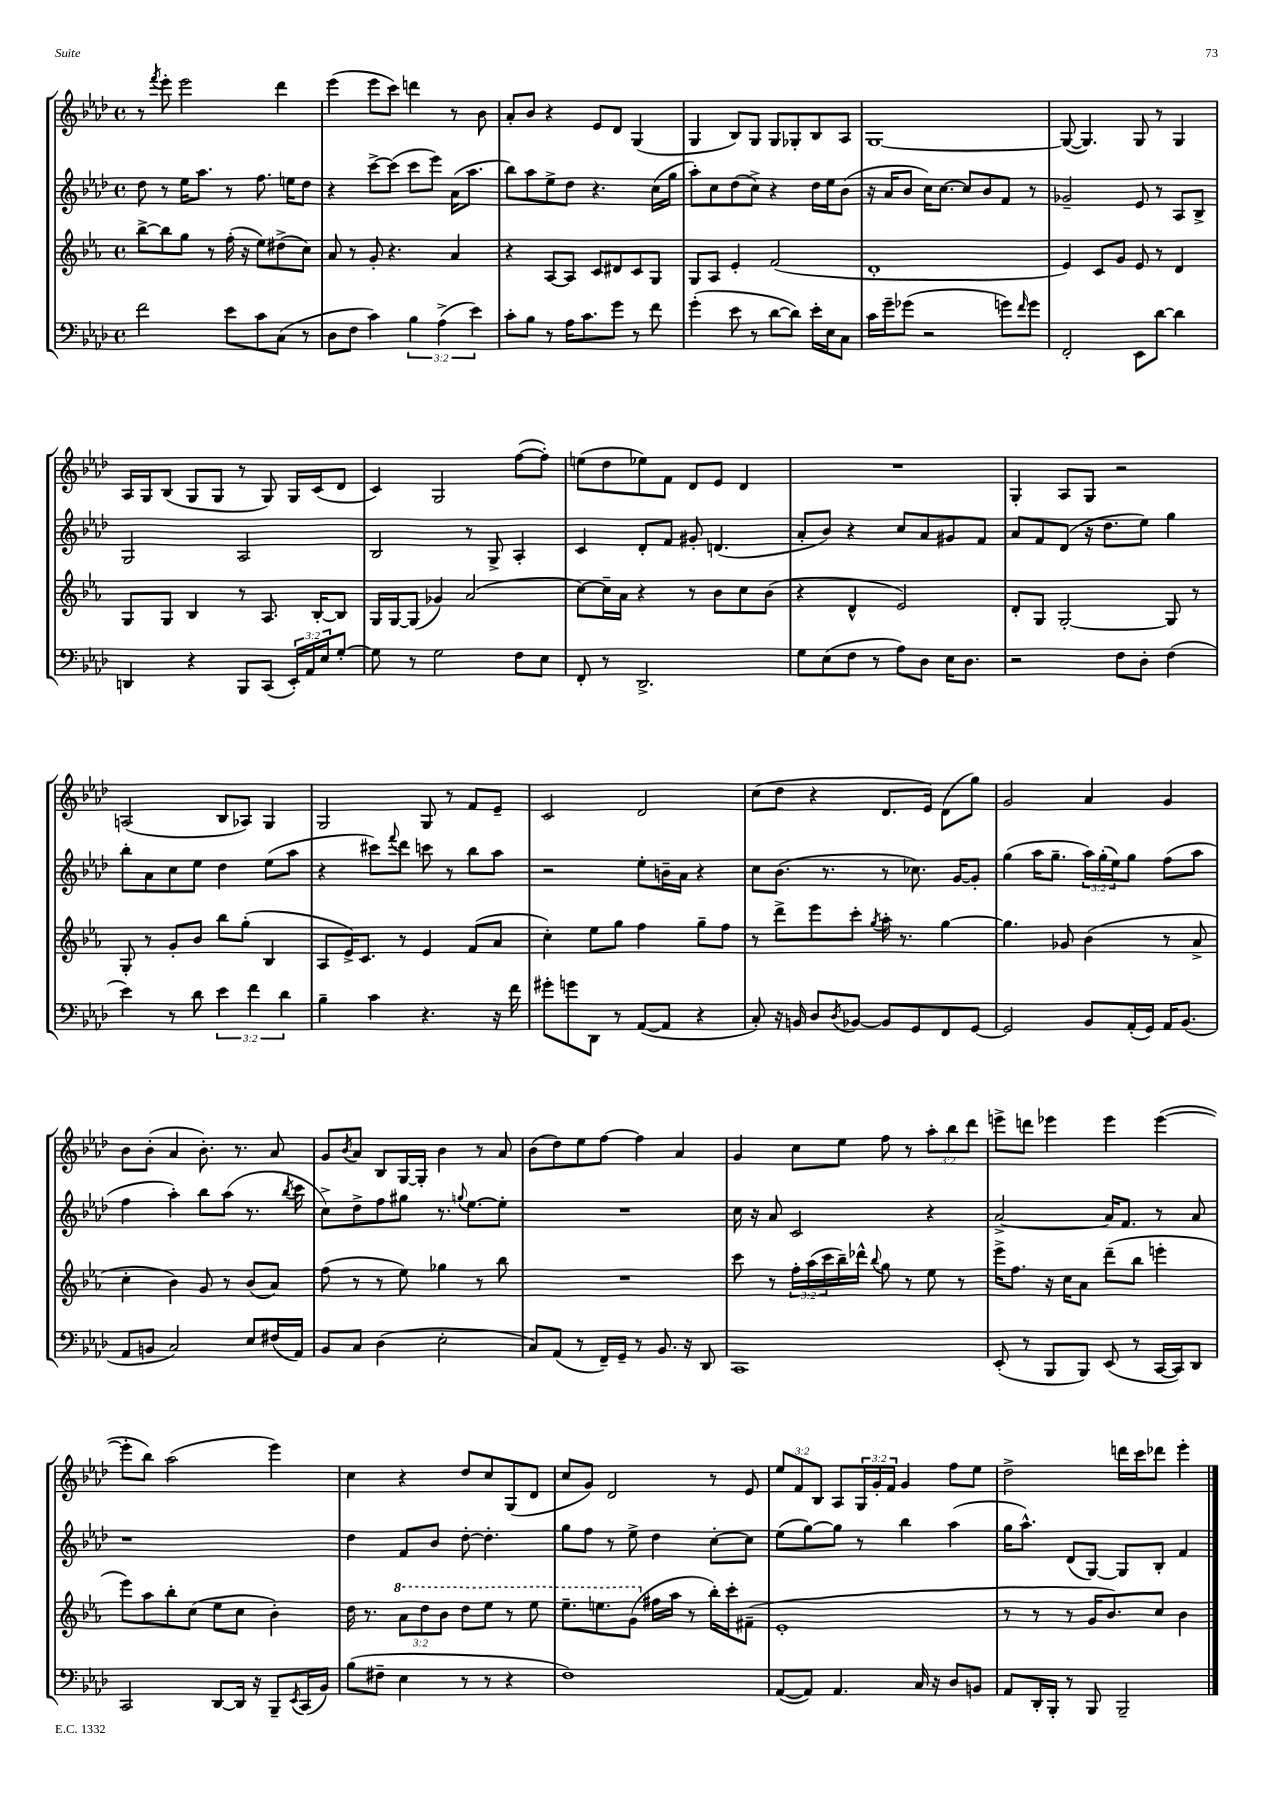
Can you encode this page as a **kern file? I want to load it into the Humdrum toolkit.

**kern	**kern	**kern	**kern
*staff4	*staff3	*staff2	*staff1
*clefF4	*clefG2	*clefG2	*clefG2
*k[b-e-a-d-]	*k[b-e-a-]	*k[b-e-a-d-]	*k[b-e-a-d-]
*M4/4	*M4/4	*M4/4	*M4/4
*met(c)	*met(c)	*met(c)	*met(c)
2f\	[8bb-^\L	8dd-\	8r
.	.	.	8qfff/
.	8bb-\]	8r	8eee-'\
.	8gg\J	16ee-\LK	2eee-\
.	.	8.aa-\J	.
.	8r	.	.
8e-\L	(16ff'\	8r	.
.	16r	.	.
8c\	8ee-\L)	8.ff\	.
(8C\J	(8dd#^\	.	4ddd-\
.	.	16ee\LK	.
8r	8cc\J)	8dd-\J	.
=	=	=	=
8D-\L	8a-/	4r	(4eee-\
8F\J	8r	.	.
4c\)	8g'/	[8ccc^\L	8eee-\L
.	4.r	(8ccc\]J	8ccc\J)
6B-\	.	8ccc\L	4ddd\
.	.	8eee-\J)	.
(6A-^\	.	.	.
.	4a-/	(16a-\LK	8r
.	.	8.aa-\J	.
6e-\)	.	.	.
.	.	.	8b-\
=	=	=	=
8c'\L	4r	8bb-\L)	8a-'/L
8B-\J	.	8aa-\	8b-/J
8r	[8A-/L	8ee-^\	4r
16A-\LK	8A-/]J	8dd-\J	.
8.c\	.	.	.
.	8c/L	4.r	8e-/L
8g\J	8d#/	.	8d-/J
8r	8c/	.	(4G/
8f\	8G/J	(16cc\LL	.
.	.	16gg\JJ	.
=	=	=	=
(4g'\	8G/L	8aa-'\L)	4G/
.	8A-/J	8cc\	.
8e-\	4e-'/	(8dd-\	8B-/L)
8r	.	8cc^\J)	8G/J
[8d-\L	(2f/	4r	8G/L
8d-\]J)	.	.	8G-'/
16e-'\LL	.	16dd-\LL	8B-/
16E-\J	.	16ee-\J	.
8C\J	.	(8b-\J	8A-/J
=	=	=	=
16c\LL	1d'	16r	[1G
16g~\J	.	16a-/LK	.
(8g-\J	.	8b-/J	.
2r	.	16cc\LK)	.
.	.	[8.cc\J	.
.	.	8cc/]L	.
.	.	8b-/	.
8g\L)	.	8f/J	.
16qqf/	.	.	.
8g\J	.	8r	.
=	=	=	=
2FF'/	4e-/)	2g-~/	(8G/_
.	.	.	4.G/])
.	8c/L	.	.
.	8g/J	.	.
8EE-\L	8e-/	8e-/	8G/
[8d-\J	8r	8r	8r
4d-\]	4d/	8A-/L	4G/
.	.	8B-^/J	.
=	=	=	=
4DD/	8G/L	2G/	16A-/LL
.	.	.	16G/J
.	8G/J	.	(8B-/J
4r	4B-/	.	8G/L
.	.	.	8G/J
8BBB-/L	8r	2A-/	8r
(8CC/J	8.A-/	.	8G/)
24EE-'/LL)	.	.	16G/LL
24AA-/	.	.	.
.	[16B-'/LK	.	(16c/J
24E-/J	.	.	.
[8G'/J	8B-/]J	.	8d-/J
=	=	=	=
8G\]	16G/LL	2B-/	4c/)
.	[16G/J	.	.
8r	(8G/]J	.	.
2G\	4g-/)	.	2G/
.	(2a-/	8r	.
.	.	8G^/	.
8F\L	.	4A-'/	([8ff\L
8E-\J	.	.	8ff'\]J)
=	=	=	=
8FF'/	[8cc\L)	4c/	(8ee\L
8r	16cc~\]L	.	8dd-\
.	16a-\JJ	.	.
2.DD-^/	4r	8d-'/L	8ee-\)
.	.	8f/J	8f\J
.	8r	8g#'/	8d-/L
.	8b-\L	(4.d/	8e-/J
.	8cc\	.	4d-/
.	(8b-\J	.	.
=	=	=	=
8G\L	4r	8a-'/L	1r
(8E-\	.	8b-/J)	.
8F\J	4d^^/	4r	.
8r	.	.	.
8A-\L)	2e-/)	8cc/L	.
8D-\J	.	8a-/	.
16E-\LK	.	8g#/	.
8.D-\J	.	.	.
.	.	8f/J	.
=	=	=	=
2r	8d'/L	8a-/L	4G'/
.	8G/J	8f/	.
.	[2G'/	(8d-/J	8A-/L
.	.	16r	8G/J
.	.	8.dd-\L	.
8F\L	.	.	2r
8D-'\J	.	8ee-\J)	.
(4F\	8G/]	4gg\	.
.	8r	.	.
=	=	=	=
4e-\)	8G'/	8bb-'\L	(2A/
.	8r	8a-\	.
8r	8g'/L	8cc\	.
8d-\	8b-/J	8ee-\J	.
6e-\	8bb-\L	4dd-\	8B-/L
.	(8gg'\J	.	8A-/J)
6f\	.	.	.
.	4B-/	(8ee-\L	4G/
6d-\	.	.	.
.	.	8aa-\J	.
=	=	=	=
4B-~\	8A-/L	4r	2G/
.	16e-^/K)	.	.
.	8.c/J	.	.
4c\	.	8ccc#\L)	.
.	.	8qqfff/	.
.	8r	8ddd-\J	.
4.r	4e-/	8ccc\	8G/
.	.	8r	8r
.	(8f/L	8bb-\L	8f/L
16r	8a-/J	8aa-\J	8e-~/J
16f\	.	.	.
=	=	=	=
8g#'\L	4cc'\)	2r	2c/
8g\	.	.	.
8DD-\J	8ee-\L	.	.
8r	8gg\J	.	.
([8AA-/L	4ff\	8ee-'\L	2d-/
8AA-/]J	.	16b~\L	.
.	.	16a-\JJ	.
4r	8gg~\L	4r	.
.	8ff\J	.	.
=	=	=	=
8C'/)	8r	8cc\L	(8cc\L
16r	8ddd^\L	(8.b-\J	8dd-\J
16BB/	.	.	.
8D-/L	8eee-\	.	4r
.	.	8.r	.
8qD-/	.	.	.
[8BB-/J	8ccc'\J	.	.
.	8qgg/	.	.
8BB-/]L	16aa-'\	8r	8.d-/L
.	8.r	.	.
8GG/	.	8.cc-\)	.
.	.	.	16e-/Jk)
8FF/	[4gg\	.	(8d-\L
.	.	[16g/LK	.
[8GG/J	.	8g'/]J	8gg\J)
=	=	=	=
2GG/]	4.gg\]	(4gg\	2g/
.	.	16aa-\LK	.
.	.	8.gg~\J	.
.	8g-/	.	.
8BB-/L	(4b-\	24aa-\LL)	4a-/
.	.	(24gg'\	.
.	.	24ee-\J)	.
(16AA-'/L	.	8gg\J	.
16GG/JJ)	.	.	.
16AA-/LK	8r	(8ff\L	4g/
(8.BB-/J	.	.	.
.	8a-^/	8aa-\J	.
=	=	=	=
8AA-/L	4cc'\	4ff\	8b-\L
8BB/J	.	.	(8b-'\J
2C/)	4b-\)	4aa-'\)	4a-/
.	8g/	8bb-\L	8.b-'\)
.	8r	(8aa-\J	.
.	.	.	8.r
8E-/L	(8b-/L	8.r	.
(16F#/L	8a-/J)	.	8a-/
.	.	8qbb-/	.
16AA-/JJ)	.	16ccc\	.
=	=	=	=
8BB-/L	(8ff\	8cc^\L)	8g/L
.	.	.	8qb-/
8C/J	8r	8dd-^\	8a-/J
(4D-\	8r	8ff\	8B-/L
.	8ee-\)	8gg#\J	[16G/L
.	.	.	16G'/]JJ
2E-'\	4gg-\	8.r	4b-\
.	.	8qqgg/	.
.	.	[8.ee-\L	.
.	8r	.	8r
.	8bb-\	8ee-'\]J	8a-/
=	=	=	=
8C/L)	1r	1r	(8b-\L
(8AA-/J	.	.	8dd-\)
8r	.	.	8ee-\
16FF~/LL)	.	.	[8ff\J
16GG~/JJ	.	.	.
8r	.	.	4ff\]
8.BB-/	.	.	.
.	.	.	4a-/
16r	.	.	.
8DD-/	.	.	.
=	=	=	=
1CC	8ccc\	16cc\	4g/
.	.	16r	.
.	8r	8a-/	.
.	24ff'\LL	2c/	8cc\L
.	(24aa-\	.	.
.	24ccc\	.	.
.	16bb-~\)	.	8ee-\J
.	16ddd-^^\JJ	.	.
.	8qqbb-/	.	.
.	8gg\	.	8ff\
.	8r	.	8r
.	8ee-\	4r	12aa-'\L
.	.	.	12bb-\
.	8r	.	.
.	.	.	12ddd-\J
=	=	=	=
(8EE-'/	16eee-^\LK	[2a-^/	8eee^\L
.	8.ff\J	.	.
8r	.	.	8ddd\J
8BBB-/L	16r	.	4eee-\
.	16cc\LK	.	.
8BBB-/J)	8a-\J	.	.
(8EE-/	(8ddd~\L	16a-/]LK	4eee-\
.	.	8.f/J	.
8r	8bb-\J	.	.
[16CC/LL	4eee'\	8r	([4eee-\
16CC/]J)	.	.	.
8DD-/J	.	8a-/	.
=	=	=	=
2CC/	8eee-\L)	1r	8eee-'\]L
.	8aa-\	.	8bb-\J)
.	8bb-'\	.	(2aa-\
.	(8cc\J	.	.
[8DD-/L	8ee-\L	.	.
16DD-/]Jk	8cc\J	.	.
16r	.	.	.
8BBB-~/L	4b-'\)	.	4eee-\)
8qEE-/	.	.	.
(16CC/L	.	.	.
16BB-/JJ)	.	.	.
=	=	=	=
(8B-\L	16dd\	4dd-\	4cc\
.	8.r	.	.
8F#~\J	.	.	.
4E-\	12aa-\L	8f/L	4r
.	12ddd\	.	.
.	.	8b-/J	.
.	12bb-\J	.	.
8r	8ddd\L	[8dd-'\	8dd-/L
8r	8eee-\J	4.dd-'\]	8cc/
4r	8r	.	(8G/
.	8eee-\	.	8d-/J
=	=	=	=
1F)	8.eee-~\L	8gg\L	8cc/L
.	.	8ff\J	8g/J)
.	8.eee\	.	.
.	.	8r	2d-/
.	(8gg\J	8ee-^\	.
.	16ff#\LL	4dd-\	.
.	16aa-\JJ	.	.
.	8r	.	.
.	16bb-'\LL)	[8cc'\L	8r
.	16ccc'\J	.	.
.	(8f#~\J	8cc\]J	8e-/
=	=	=	=
([8AA-/L	1e-'	(8ee-\L	12ee-/L
.	.	.	12f/
8AA-/]J)	.	[8gg\)	.
.	.	.	12B-/J
4.AA-/	.	8gg\]J	8A-/L
.	.	8r	24G/L
.	.	.	24g'/
.	.	.	24f/JJ
.	.	4bb-\	4g/
16C/	.	.	.
16r	.	.	.
8D-/L	.	(4aa-\	8ff\L
8BB/J	.	.	8ee-\J
=	=	=	=
8AA-/L	8r	16gg\LK	2dd-^\
.	.	8.aa-^^\J)	.
16DD-'/L	8r	.	.
16BBB-'/JJ	.	.	.
8r	8r	(8d-/L	.
8BBB-/	16g/LK	[8G/J)	.
.	8.b-/)	.	.
2BBB-~/	.	8G/]L	16ddd\LL
.	.	.	16ccc\J
.	8cc/J	8B-'/J	8ddd-\J
.	4b-\	4f/	4eee-'\
==	==	==	==
*-	*-	*-	*-
